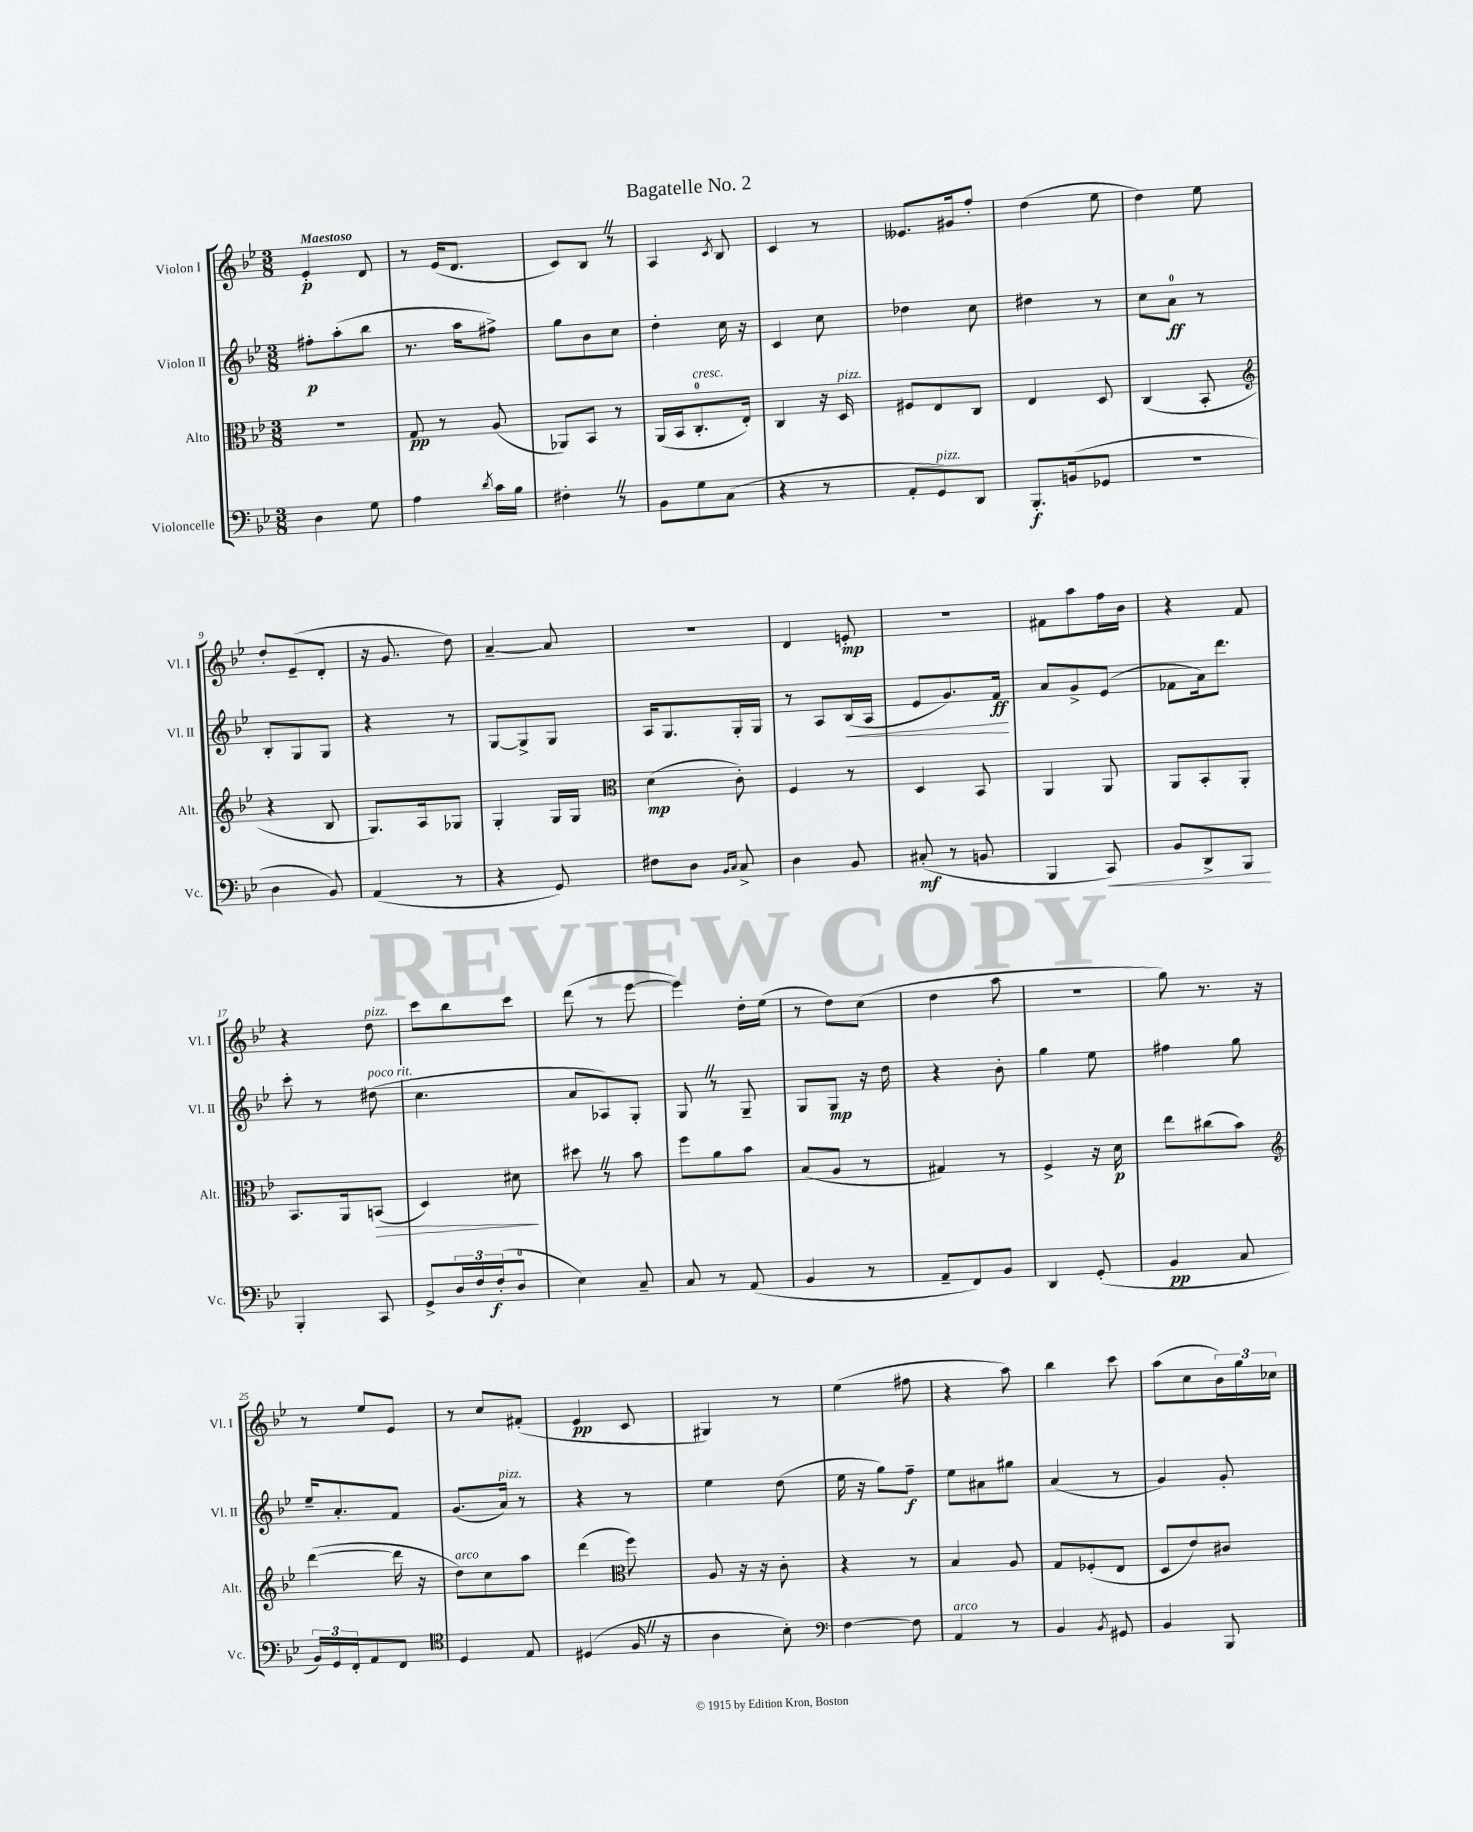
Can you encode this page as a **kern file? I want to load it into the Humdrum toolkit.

**kern	**kern	**kern	**kern
*staff4	*staff3	*staff2	*staff1
*clefF4	*clefC3	*clefG2	*clefG2
*k[b-e-]	*k[b-e-]	*k[b-e-]	*k[b-e-]
*M3/8	*M3/8	*M3/8	*M3/8
4D\	4.r	8ff#'\L	4e-'/
.	.	(8aa'\	.
8G\	.	8bb-\J	8d/
=	=	=	=
4A\	8G/	8.r	8r
.	8r	.	(16e-/LK
.	.	16aa\LK	8.d/J
8qd/	.	.	.
16c\LL	(8A/	8ff#^\J)	.
16B-\JJ	.	.	.
=	=	=	=
4F#'\	8AA-/L)	8gg\L	8c/L)
.	8BB-/J	8b-\	8B-/J
8r	8r	8cc\J	8r
=	=	=	=
8BB-\L	(16AA/LL	4dd'\	4A/
.	16BB-/J	.	.
8G\	8.C'/	.	.
.	.	.	8qc/
(8C\J	.	16cc\	8B-/
.	16E-'/Jk)	16r	.
=	=	=	=
4r	4C/	4c/	4c/
8r	16r	8cc\	8r
.	16D/	.	.
=	=	=	=
8AA'/L	8F#/L	4dd-\	8.e--/L
8GG/)	8E-/	.	.
.	.	.	16g#/k
8DD/J	8C/J	8cc\	8ff'/J
=	=	=	=
8.BBB-'/L	4E-/	4dd#\	(4dd\
(16BB/k	.	.	.
8GG-/J	8D/	8r	8ee-\
=	=	=	=
4.r	(4C/	8cc\L	4dd\)
.	.	8a\J	.
.	8BB-'/	8r	8ee-\
=	=	=	=
*	*clefG2	*	*
4D\	4r	8B-'/L	8dd'/L
.	.	8G/	(8e-~/
8BB-/)	8B-/	8G/J	8d'/J
=	=	=	=
(4AA/	8.G/L)	4r	16r
.	.	.	8.g/
.	16A/k	.	.
8r	8G-/J	8r	8dd\)
=	=	=	=
4r	4G'/	[8G/L	[4a~/
.	.	8G^/]	.
8GG/)	16G/LL	8G/J	8a/]
.	16G/JJ	.	.
=	=	=	=
*	*clefC3	*	*
8F#\L	(4d\	16A/LK	4.r
.	.	8.G/	.
8D\J	.	.	.
16qqBB-/LL	.	.	.
16qqC/JJ	.	.	.
8C^/	8c'\)	16G'/L	.
.	.	16G/JJ	.
=	=	=	=
4D\	4F/	8r	4d/
.	.	8A/L	.
8BB-/	8r	(16B-/L	8e'/
.	.	16A/JJ	.
=	=	=	=
(8C#'/	4D/	8e-/L	4.r
8r	.	8.g/)	.
8BB/	8BB-/	.	.
.	.	16f/Jk	.
=	=	=	=
4BBB-/	4AA/	8a/L	8f#\L
.	.	8g^/	8aa\
8CC/)	8AA/	(8e-/J	16ff\L
.	.	.	16b-\JJ
=	=	=	=
8BB-/L	8AA/L	8f-\L	4r
8DD^/	8BB-'/	16a\k)	.
.	.	8.ddd\J	.
8BBB-/J	8AA'/J	.	8f/
=	=	=	=
4BBB-'/	8.BB-/L	8ccc'\	4r
.	.	8r	.
.	16AA/k	.	.
8CC/	(8BB/J	(8dd#\	8dd\
=	=	=	=
8GG^/L	4D/)	4.cc\	8ccc\L
24D/L	.	.	8bb-\
24F/	.	.	.
(24F'/J	.	.	.
8D/J	8d#\	.	8ccc\J
=	=	=	=
4E-\)	8dd#\	8a/L	(8ddd\
.	8r	8A-/)	8r
8C~/	8b-\	8G'/J	[8eee-\
=	=	=	=
8C/	8ff\L	8G/	4eee-\])
8r	8a\	8r	.
(8AA/	8b-\J	8G~/	16dd'\LL
.	.	.	(16ee-\JJ
=	=	=	=
4BB-/	(8B-/L	8G/L	8r
.	8A/J	8G/J	8dd\L)
8r	8r	16r	(8cc\J
.	.	16dd\	.
=	=	=	=
8AA~/L	4G#/)	4r	4dd\
8FF/)	.	.	.
8BB-/J	8r	8b-'\	8aa\
=	=	=	=
4DD/	4F^/	4gg\	4.r
(8GG'/	16r	8ee-\	.
.	16d\	.	.
=	=	=	=
4BB-/	8ee-\L	4ff#\	8gg\)
.	(8cc#\	.	8.r
8C/	8b-\J)	8gg\	.
.	.	.	16r
=	=	=	=
*	*clefG2	*	*
24BB-/LL)	([4ddd\	16ee-~/LK	8r
24GG/	.	.	.
.	.	8.a'/	.
24FF'/J	.	.	.
8AA/	.	.	8ee-/L
8FF/J	16ddd\]	8f/J	8e-/J
.	16r	.	.
=	=	=	=
*clefC4	*	*	*
4D/	8dd\L)	(8.g/L	8r
.	8cc\	.	8cc/L
.	.	16a/Jk)	.
8E-/	8aa\J	8r	(8f#'/J
=	=	=	=
(4D#/	(4ddd\	4r	4e-/
*	*clefC3	*	*
16F/	8ff\)	8r	8c/
16r	.	.	.
=	=	=	=
4A\	8A/	4ee-\	4G#/)
.	16r	.	.
.	16r	.	.
8B-'\)	8c'\	(8dd\	8r
=	=	=	=
*clefF4	*	*	*
[4F\	4r	16ee-\	(4ee-\
.	.	16r	.
.	.	8gg\L)	.
8F\]	8r	8ff~\J	8ff#\
=	=	=	=
4AA/	4B-/	8ee-\L	4r
.	.	8a#\	.
8r	8A/	8gg#\J	8aa\)
=	=	=	=
4BB-/	8G/L	(4a/	4bb-\
.	(8F-'/	.	.
8qBB-/	.	.	.
8GG#/	8E-/J	8r	8ccc\
=	=	=	=
4BB-/	8D/L	4g/)	(8aa\L
.	8e-/)	.	8cc\
8BBB-/	8c#/J	8g'/	24b-\L)
.	.	.	24gg\
.	.	.	24cc-\JJ
==	==	==	==
*-	*-	*-	*-
